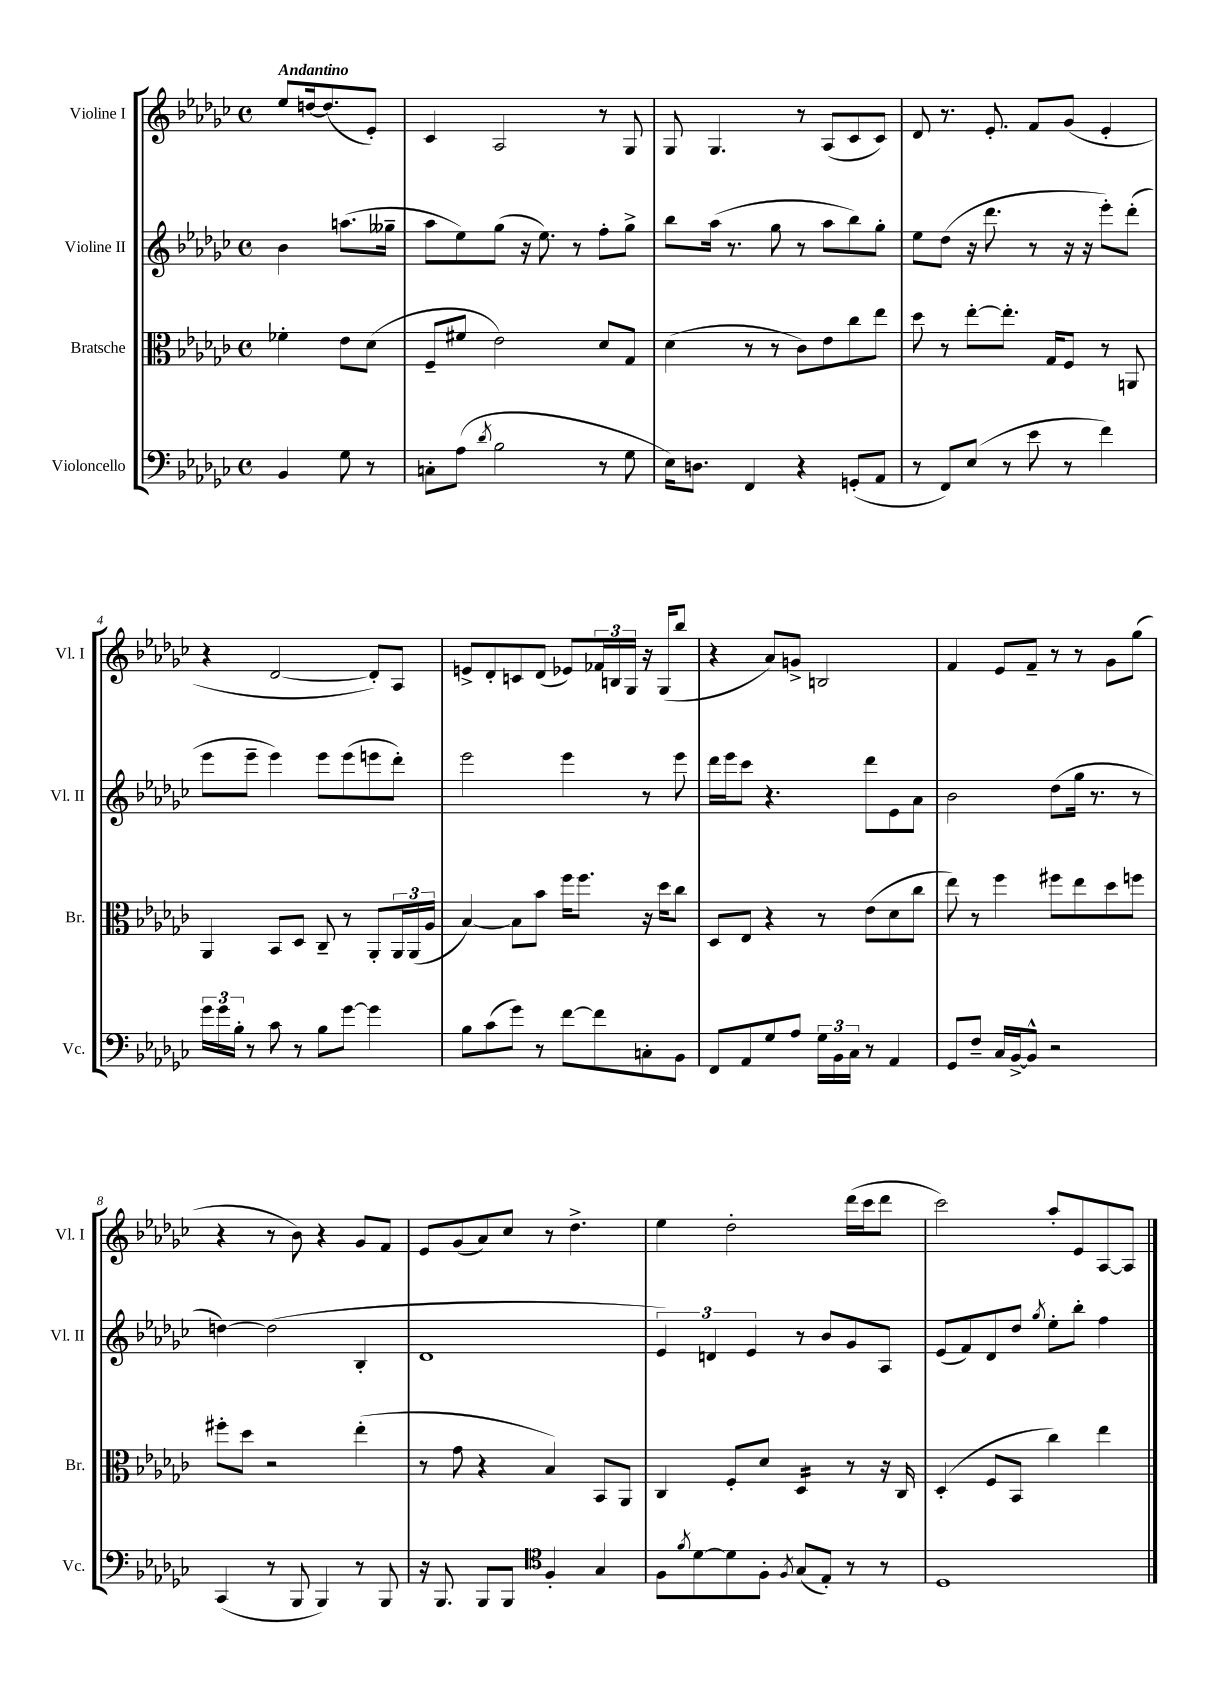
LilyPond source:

<<
\new StaffGroup <<
\new Staff = "s0" \with { instrumentName = "Violine I" shortInstrumentName = "Vl. I" } {
    \clef treble \key ges \major \defaultTimeSignature \time 4/4 \partial 2 \tempo "Andantino"
    ees''8 d''16~ d''8.( ees'8-.) |
    ces'4 aes2 r8 ges8 |
    ges8 ges4. r8 aes8( ces'8 ces'8) |
    des'8 r8. ees'8.-. f'8 ges'8( ees'4-. |
    r4 des'2~ des'8-.) aes8 |
    e'8-> des'8-. c'8 des'8( ees'8) \tuplet 3/2 { fes'16 b16 ges16 } r16 ges16( bes''8 |
    r4 aes'8) g'8-> b2 |
    f'4 ees'8 f'8-- r8 r8 ges'8 ges''8( |
    r4 r8 bes'8) r4 ges'8 f'8 |
    ees'8 ges'8( aes'8) ces''8 r8 des''4.-> |
    ees''4 des''2-. des'''16( ces'''16 des'''8 |
    ces'''2) aes''8-. ees'8 aes8~ aes8 \bar "|." |
}
\new Staff = "s1" \with { instrumentName = "Violine II" shortInstrumentName = "Vl. II" } {
    \clef treble \key ges \major \defaultTimeSignature \time 4/4 \partial 2
    bes'4 a''8.( geses''16-- |
    aes''8 ees''8) ges''8( r16 ees''8.) r8 f''8-. ges''8-> |
    bes''8 aes''16( r8. ges''8 r8 aes''8 bes''8) ges''8-. |
    ees''8 des''8( r16 des'''8. r8 r16 r16 ees'''8-.) des'''8-.( |
    ees'''8 ees'''8-- ees'''4) ees'''8 ees'''8( e'''8 des'''8-.) |
    ees'''2 ees'''4 r8 ees'''8 |
    des'''16 ees'''16 ces'''8 r4. des'''8 ees'8 aes'8 |
    bes'2 des''8( ges''16 r8. r8 |
    d''4~) d''2( bes4-. |
    des'1 |
    \tuplet 3/2 { ees'4) d'4 ees'4 } r8 bes'8 ges'8 aes8 |
    ees'8( f'8) des'8 des''8 \acciaccatura { ges''8 } ees''8-. bes''8-. f''4 \bar "|." |
}
\new Staff = "s2" \with { instrumentName = "Bratsche" shortInstrumentName = "Br." } {
    \clef alto \key ges \major \defaultTimeSignature \time 4/4 \partial 2
    fes'4-. ees'8 des'8( |
    f8-- fis'8 ees'2) des'8 ges8 |
    des'4( r8 r8 ces'8) ees'8 ces''8 ees''8 |
    des''8 r8 ees''8~-. ees''8.-. ges16 f8 r8 a,8 |
    aes,4 bes,8 des8 ces8-- r8 aes,8-. \tuplet 3/2 { aes,16 aes,16( aes16 } |
    bes4~) bes8 bes'8 f''16 f''8. r16 des''16 ces''8 |
    des8 ees8 r4 r8 ees'8( des'8 ces''8 |
    ees''8) r8 f''4 fis''8 ees''8 des''8 f''8 |
    fis''8-. des''8 r2 ees''4-.( |
    r8 ges'8 r4 bes4) bes,8 aes,8 |
    ces4 f8-. des'8 des4:16 r8 r16 ces16 |
    des4-.( f8 bes,8 ces''4) ees''4 \bar "|." |
}
\new Staff = "s3" \with { instrumentName = "Violoncello" shortInstrumentName = "Vc." } {
    \clef bass \key ges \major \defaultTimeSignature \time 4/4 \partial 2
    bes,4 ges8 r8 |
    c8-. aes8( \acciaccatura { des'8 } bes2 r8 ges8 |
    ees16) d8. f,4 r4 g,8-.( aes,8 |
    r8 f,8) ees8( r8 ees'8 r8 f'4) |
    \tuplet 3/2 { ges'16 ges'16 bes16-. } r8 ces'8 r8 bes8 ges'8~ ges'4 |
    bes8 ces'8( ges'8) r8 f'8~ f'8 c8-. bes,8 |
    f,8 aes,8 ges8 aes8 \tuplet 3/2 { ges16 bes,16 ces16 } r8 aes,4 |
    ges,8 f8-- ces16 bes,16~-> bes,8-^ r2 |
    ces,4( r8 bes,,8 bes,,4) r8 bes,,8 |
    r16 bes,,8. bes,,8 bes,,8 \clef tenor f4-. ges4 |
    f8 \acciaccatura { f'8 } des'8~ des'8 f8-. \acciaccatura { f8 } ges8( ees8-.) r8 r8 |
    des1 \bar "|." |
}
>>
>>
